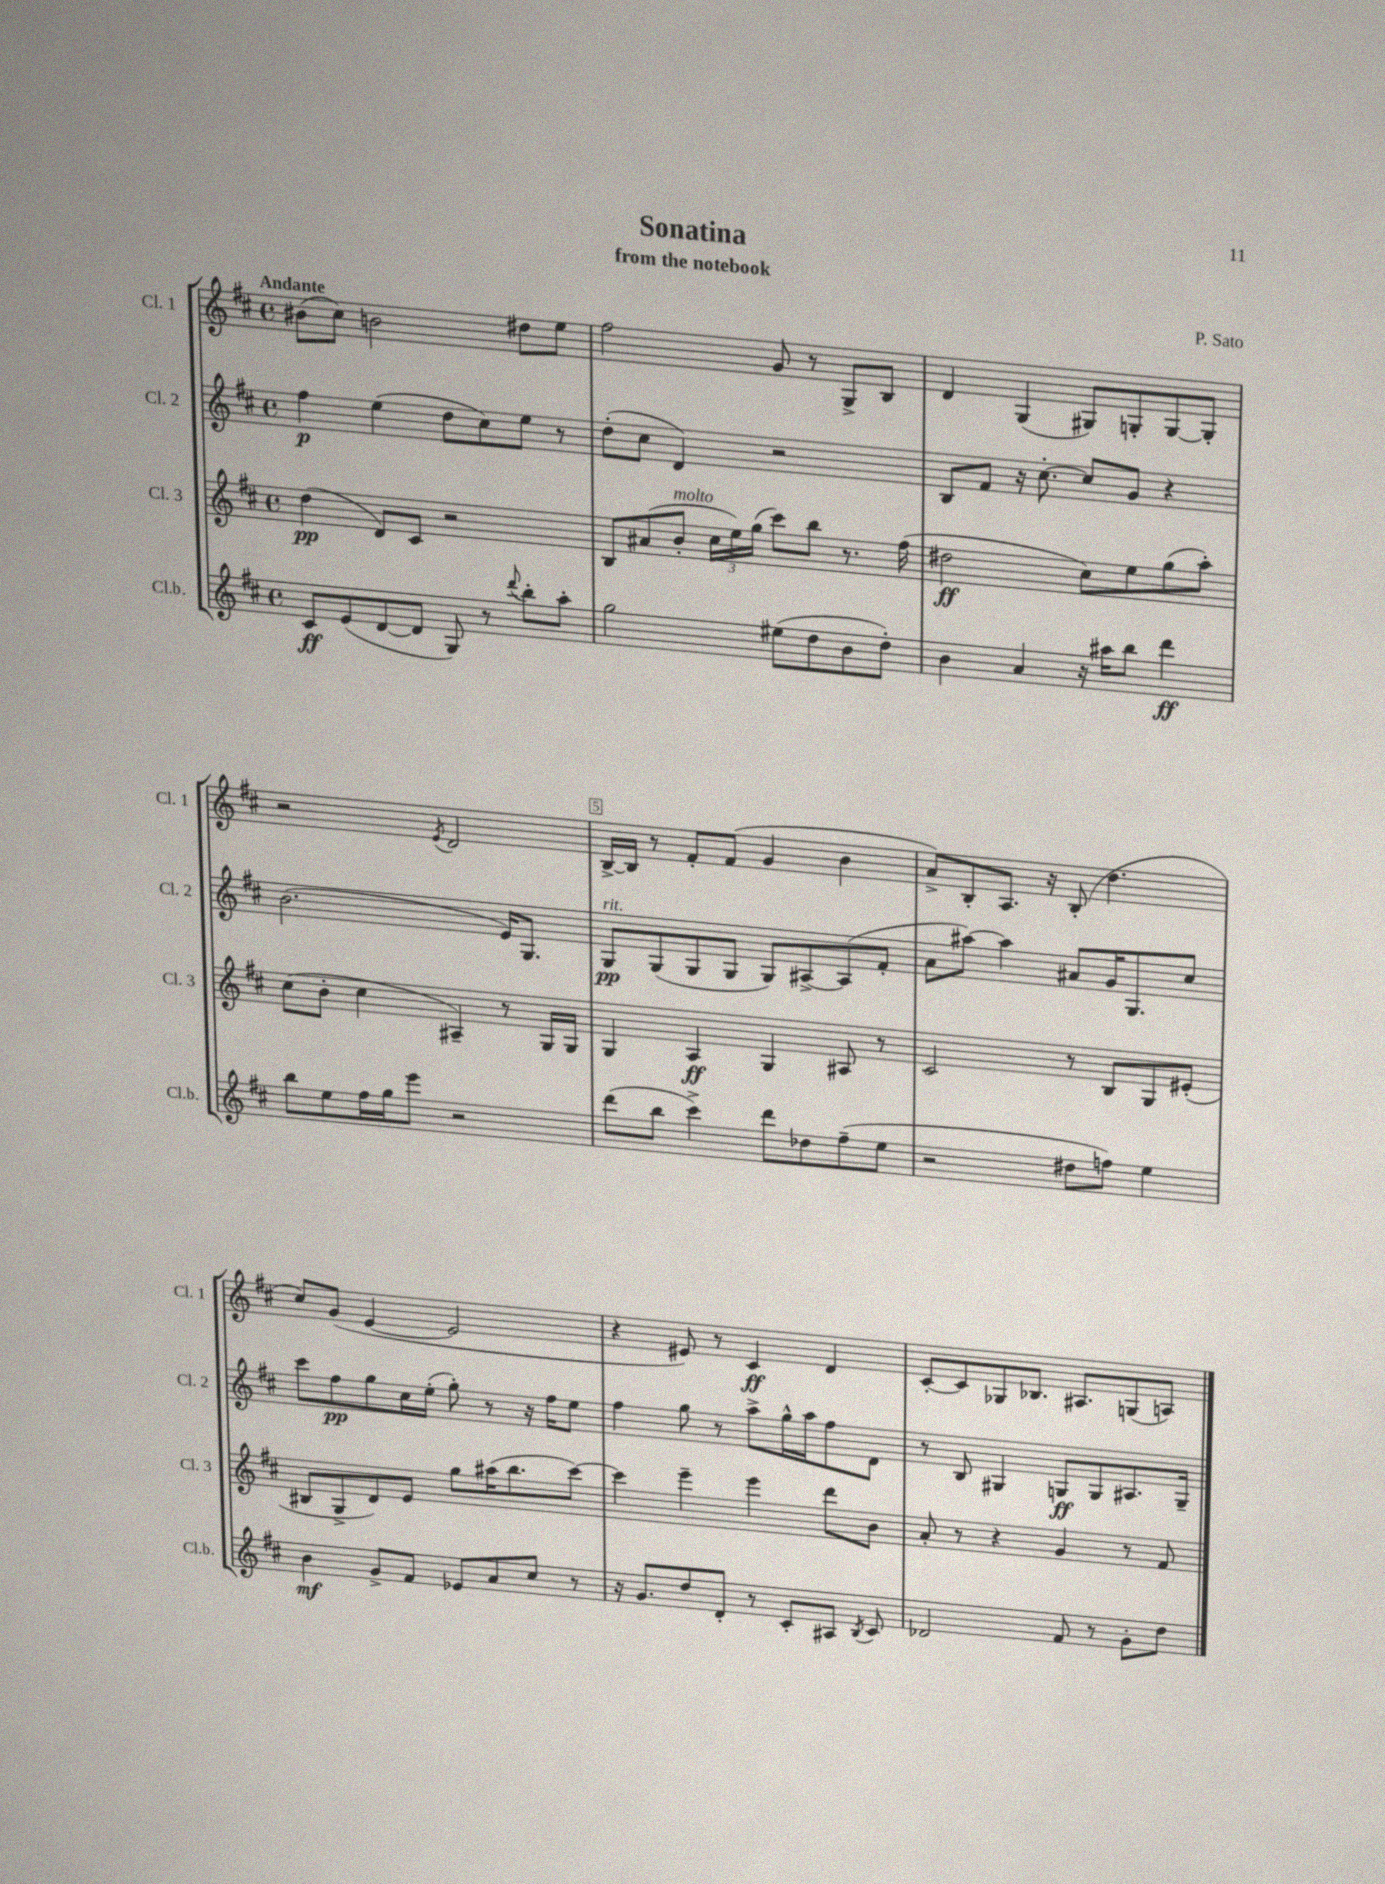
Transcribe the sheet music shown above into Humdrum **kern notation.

**kern	**dynam	**kern	**dynam	**kern	**dynam	**kern	**dynam
*part4	*part4	*part3	*part3	*part2	*part2	*part1	*part1
*staff4	*staff4	*staff3	*staff3	*staff2	*staff2	*staff1	*staff1
*I"Cl.b.	*	*I"Cl. 3	*	*I"Cl. 2	*	*I"Cl. 1	*
*I'Cl.b.	*	*I'Cl. 3	*	*I'Cl. 2	*	*I'Cl. 1	*
*clefG2	*	*clefG2	*	*clefG2	*	*clefG2	*
*k[f#c#]	*	*k[f#c#]	*	*k[f#c#]	*	*k[f#c#]	*
*M4/4	*	*M4/4	*	*M4/4	*	*M4/4	*
*met(c)	*	*met(c)	*	*met(c)	*	*met(c)	*
=1	=1	=1	=1	=1	=1	=1	=1
!	!	!	!	!	!	!LO:TX:a:B:t=Andante	!
8c#/L	ff	(4dd\	pp	4ff#\	p	(8b#X\L	.
(8e/	.	.	.	.	.	8cc#\J)	.
[8d/	.	8d/L)	.	(4ee\	.	2bn\	.
8d/J]	.	8c#/J	.	.	.	.	.
8G/)	.	2r	.	8dd\L	.	.	.
8r	.	.	.	8cc#\)	.	.	.
8qqddd/	.	.	.	.	.	.	.
8bb'\L	.	.	.	8ee\J	.	8dd#X\L	.
8aa'\J	.	.	.	8r	.	8ee\J	.
=2	=2	=2	=2	=2	=2	=2	=2
2gg\	.	8B/L	.	(8dd'\L	.	2ff#\	.
.	.	(8a#X/	.	8cc#\J	.	.	.
!	!	!LO:TX:a:i:t=molto	!	!	!	!	!
.	.	8b'/J	.	4d/)	.	.	.
.	.	24cc#\LL	.	.	.	.	.
.	.	24ee\)	.	.	.	.	.
.	.	(24gg\JJ	.	.	.	.	.
(8ee#X\L	.	8ccc#\L)	.	2r	.	8g/	.
8dd\	.	8bb\J	.	.	.	8r	.
8b\	.	8.r	.	.	.	8G^/L	.
8dd'\J)	.	.	.	.	.	8B/J	.
.	.	(16ff#\	.	.	.	.	.
=3	=3	=3	=3	=3	=3	=3	=3
4b\	.	2dd#X\	ff	8B/L	.	4d/	.
.	.	.	.	8f#/J	.	.	.
4a/	.	.	.	16r	.	(4G/	.
.	.	.	.	[8.cc#'\	.	.	.
16r	.	8cc#\L)	.	8cc#/L]	.	8G#X/L)	.
16aa#X\KL	.	.	.	.	.	.	.
8bb\J	.	8ee\	.	8g/J	.	8Gn'/	.
4ddd\	ff	(8gg\	.	4r	.	[8G/	.
.	.	8aa'\J)	.	.	.	8G'/J]	.
!!LO:LB:g=z
=4	=4	=4	=4	=4	=4	=4	=4
8bb\L	.	(8cc#\L	.	(2.b\	.	2r	.
8ee\	.	8b'\J	.	.	.	.	.
16ff#\L	.	4cc#\	.	.	.	.	.
16gg\J	.	.	.	.	.	.	.
8eee\J	.	.	.	.	.	.	.
.	.	.	.	.	.	8qe/	.
2r	.	4A#X~/)	.	.	.	2d/	.
.	.	8r	.	16e/KL)	.	.	.
.	.	.	.	8.G/J	.	.	.
.	.	16G/LL	.	.	.	.	.
.	.	16G/JJ	.	.	.	.	.
=5	=5	=5	=5	=5	=5	=5	=5
!	!	!	!	!LO:TX:a:i:t=rit.	!	!	!
(8ddd\L	.	4G/	.	8G/L	pp	[16B^/LL	.
.	.	.	.	.	.	16B/JJ]	.
8bb\J	.	.	.	(8G/	.	8r	.
4ccc#^\)	.	4A/	ff	8G/	.	8f#'/L	.
.	.	.	.	8G/J	.	(8f#/J	.
8ddd\L	.	4G/	.	8G/L)	.	4g/	.
8dd-X\	.	.	.	[8A#X^/	.	.	.
(8ff#~\	.	8A#X/	.	(8A#/]	.	4b\	.
8ee\J	.	8r	.	8f#'/J	.	.	.
=6	=6	=6	=6	=6	=6	=6	=6
2r	.	2c#/	.	8a\L	.	8a^/L)	.
.	.	.	.	[8aa#X\J)	.	8B'/	.
.	.	.	.	4aa#\]	.	8.A/J	.
.	.	.	.	.	.	16r	.
8dd#X\L	.	8r	.	8a#X/L	.	(8B'/	.
8ffn\J)	.	8B/L	.	16g/K	.	4.dd\	.
.	.	.	.	8.G/	.	.	.
4ee\	.	8G/	.	.	.	.	.
.	.	(8e#X'/J	.	8cc#/J	.	.	.
!!LO:LB:g=z
=7	=7	=7	=7	=7	=7	=7	=7
4b\	mf	8B#X/L	.	8ccc#\L	.	8cc#/L)	.
.	.	8G^/	.	8ff#\	pp	(8g/J	.
8g^/L	.	8d/)	.	8gg\	.	[4e/	.
8f#/J	.	8e/J	.	16cc#\L	.	.	.
.	.	.	.	(16ee'\JJ	.	.	.
8e-X/L	.	8gg\L	.	8gg'\)	.	2e/]	.
8a/	.	(16aa#X\K	.	8r	.	.	.
.	.	8.bb\	.	.	.	.	.
8cc#/J	.	.	.	16r	.	.	.
.	.	.	.	16ff#\KL	.	.	.
8r	.	[8ccc#\J)	.	8ee\J	.	.	.
=8	=8	=8	=8	=8	=8	=8	=8
16r	.	4ccc#\]	.	4ff#\	.	4r	.
8.g/L	.	.	.	.	.	.	.
8dd/	.	4eee~\	.	8gg\	.	8e#X/)	.
8d'/J	.	.	.	8r	.	8r	.
8r	.	4eee\	.	8aa^\L	.	4c#/	ff
8c#'/L	.	.	.	16gg^^\L	.	.	.
.	.	.	.	16aa\J	.	.	.
8A#X/J	.	8ddd\L	.	8ff#\	.	4d/	.
8qB/	.	.	.	.	.	.	.
8c#/	.	8b\J	.	8d\J	.	.	.
=9	=9	=9	=9	=9	=9	=9	=9
2d-X/	.	8a'/	.	8r	.	[8c#'/L	.
.	.	8r	.	8B/	.	8c#/]	.
.	.	4r	.	4G#X/	.	8G-X/	.
.	.	.	.	.	.	8.B-X/J	.
8f#/	.	4g/	.	8Gn/L	ff	.	.
.	.	.	.	.	.	8.A#X/L	.
8r	.	.	.	8G/	.	.	.
8g'\L	.	8r	.	8.A#X/	.	(8Gn/	.
8dd\J	.	8f#/	.	.	.	8An/J)	.
.	.	.	.	16G~/Jk	.	.	.
==	==	==	==	==	==	==	==
*-	*-	*-	*-	*-	*-	*-	*-
